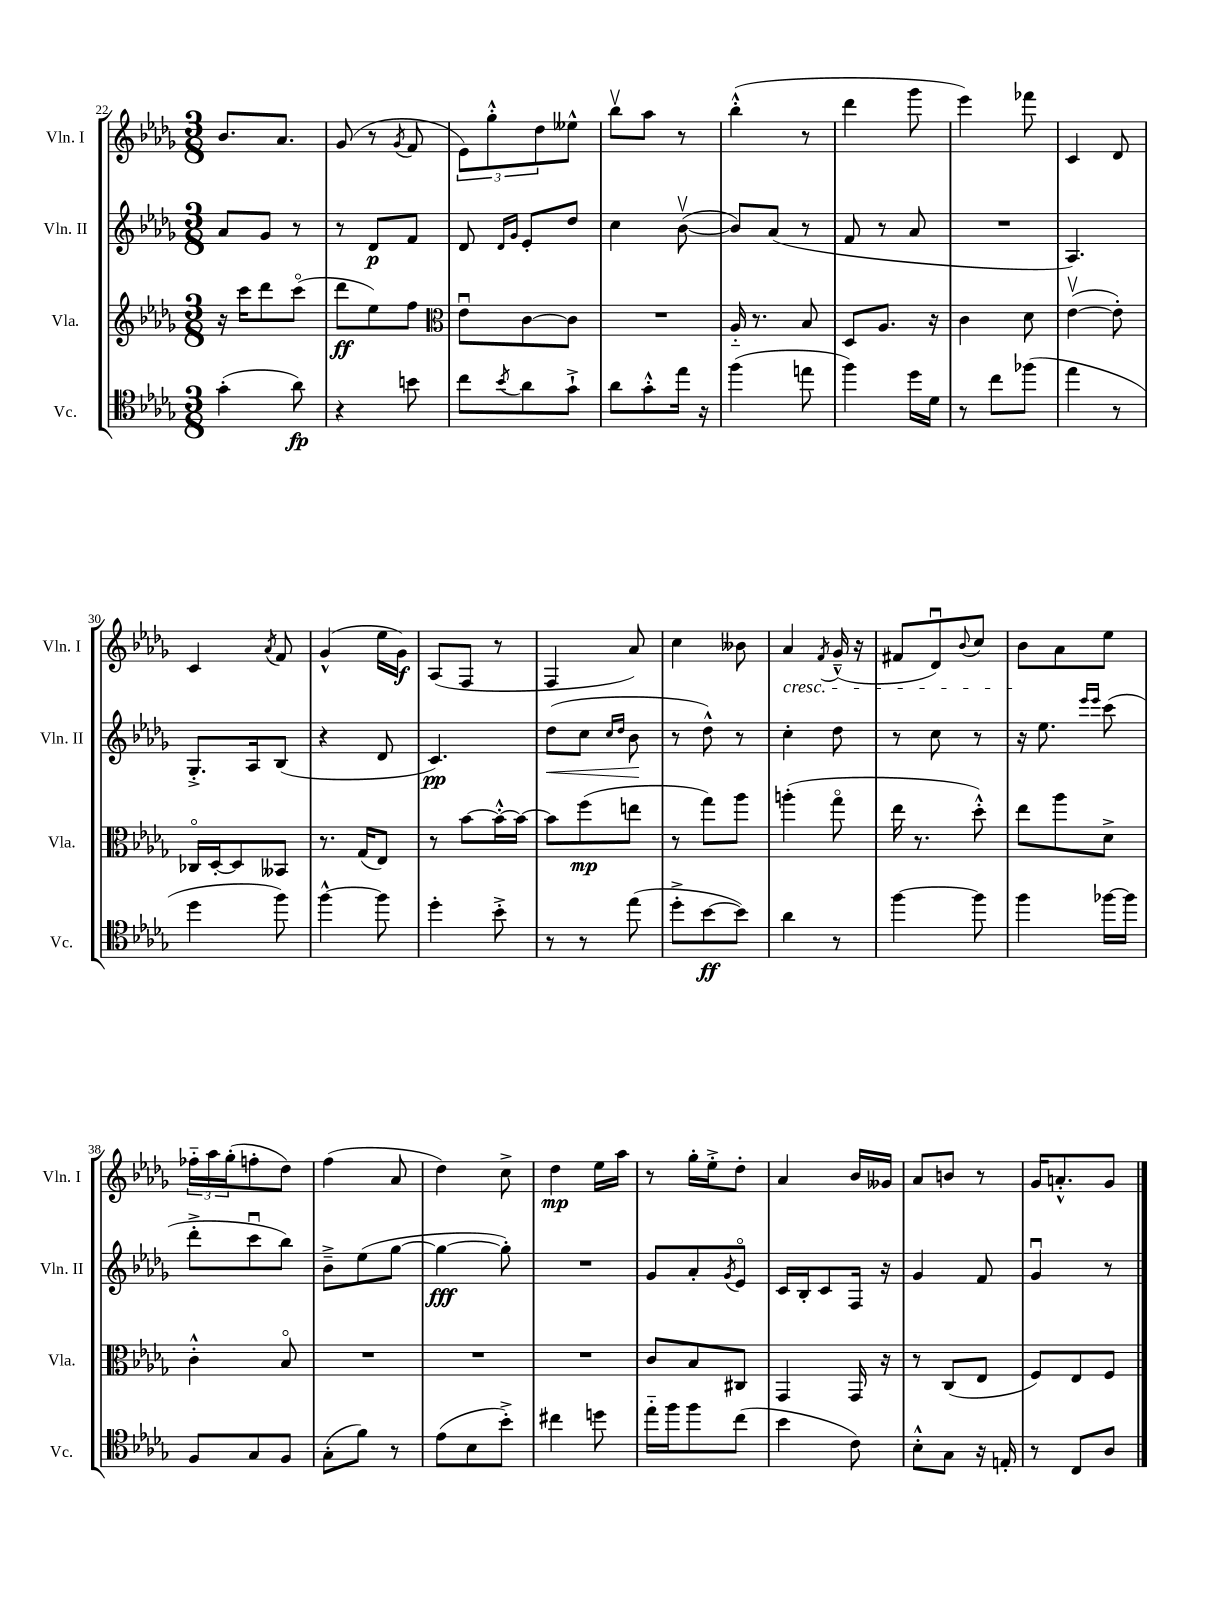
<<
\new StaffGroup <<
\new Staff = "s0" \with { instrumentName = "Vln. I" shortInstrumentName = "Vln. I" } {
    \clef treble \key des \major \numericTimeSignature \time 3/8
    bes'8. aes'8. |
    ges'8( r8 \acciaccatura { ges'8 } f'8 |
    \tuplet 3/2 { ees'8) ges''8-.-^ des''8 } eeses''8-^ |
    bes''8\upbow aes''8 r8 |
    bes''4-.-^( r8 |
    des'''4 ges'''8 |
    ees'''4) fes'''8 |
    c'4 des'8 |
    c'4 \acciaccatura { aes'8 } f'8 |
    ges'4-^( ees''16 ges'16\f) |
    aes8( f8 r8 |
    f4 aes'8) |
    c''4 beses'8 |
    aes'4\cresc \acciaccatura { f'8 } ges'16---^( r16 |
    fis'8 des'8\downbow) \appoggiatura { bes'8 } c''8 |
    bes'8\! aes'8 ees''8 |
    \tuplet 3/2 { fes''16-_ aes''16 ges''16-.( } f''8-. des''8) |
    f''4( aes'8 |
    des''4) c''8-> |
    des''4\mp ees''16 aes''16 |
    r8 ges''16-. ees''16-.-> des''8-. |
    aes'4 bes'16 geses'16 |
    aes'8 b'8 r8 |
    ges'16 a'8.-.-^ ges'8 \bar "|." |
}
\new Staff = "s1" \with { instrumentName = "Vln. II" shortInstrumentName = "Vln. II" } {
    \clef treble \key des \major \numericTimeSignature \time 3/8
    aes'8 ges'8 r8 |
    r8 des'8\p f'8 |
    des'8 \grace { des'16 ges'16 } ees'8-. des''8 |
    c''4 bes'8~\upbow( |
    bes'8) aes'8( r8 |
    f'8 r8 aes'8 |
    R4. |
    aes4.) |
    ges8.-.-> aes16 bes8( |
    r4 des'8 |
    c'4.\pp) |
    des''8\<( c''8 \grace { c''16 des''16 } bes'8\! |
    r8 des''8-^) r8 |
    c''4-. des''8 |
    r8 c''8 r8 |
    r16 ees''8. \grace { ees'''16 ees'''16 } c'''8( |
    des'''8-.-> c'''8\downbow bes''8) |
    bes'8---> ees''8( ges''8~ |
    ges''4~\fff ges''8-.) |
    R4. |
    ges'8 aes'8-. \acciaccatura { ges'8 } ees'8\flageolet |
    c'16 bes16-. c'8 f16 r16 |
    ges'4 f'8 |
    ges'4\downbow r8 \bar "|." |
}
\new Staff = "s2" \with { instrumentName = "Vla." shortInstrumentName = "Vla." } {
    \clef treble \key des \major \numericTimeSignature \time 3/8
    r16 c'''16 des'''8 c'''8\flageolet( |
    des'''8\ff ees''8) f''8 |
    \clef alto ees'8\downbow c'8~ c'8 |
    R4. |
    aes16-_ r8. bes8 |
    des8 aes8. r16 |
    c'4 des'8 |
    ees'4~\upbow( ees'8-.) |
    ces16\flageolet des16~-. des8 beses,8 |
    r8. ges16( ees8) |
    r8 bes'8~ bes'16~-.-^ bes'16~ |
    bes'8 f''8\mp( e''8 |
    r8 ges''8) aes''8 |
    a''4-.( ges''8\flageolet |
    ees''16 r8. des''8-.-^) |
    ees''8 aes''8 des'8-> |
    c'4-.-^ bes8\flageolet |
    R4. |
    R4. |
    R4. |
    c'8 bes8 cis8 |
    ges,4 ges,16 r16 |
    r8 c8( ees8 |
    f8) ees8 f8 \bar "|." |
}
\new Staff = "s3" \with { instrumentName = "Vc." shortInstrumentName = "Vc." } {
    \clef tenor \key des \major \numericTimeSignature \time 3/8
    ges'4-.( aes'8\fp) |
    r4 b'8 |
    c''8 \acciaccatura { bes'8 } aes'8 ges'8-!-> |
    aes'8 ges'8-.-^ ees''16 r16 |
    f''4( e''8 |
    f''4) des''16 des'16 |
    r8 c''8 fes''8( |
    ees''4 r8 |
    des''4 f''8) |
    f''4~-^ f''8 |
    des''4-. bes'8-.-> |
    r8 r8 ees''8( |
    des''8-.-> bes'8~\ff bes'8) |
    aes'4 r8 |
    f''4~ f''8 |
    f''4 fes''16~ fes''16 |
    f8 ges8 f8 |
    ges8-.( f'8) r8 |
    ees'8( bes8 bes'8-.->) |
    cis''4 d''8 |
    ees''16-_ f''16 f''8 c''8( |
    bes'4 c'8) |
    bes8-.-^ ges8 r16 e16-. |
    r8 c8 aes8 \bar "|." |
}
>>
>>
\layout { \context { \Score currentBarNumber = #22 } }
